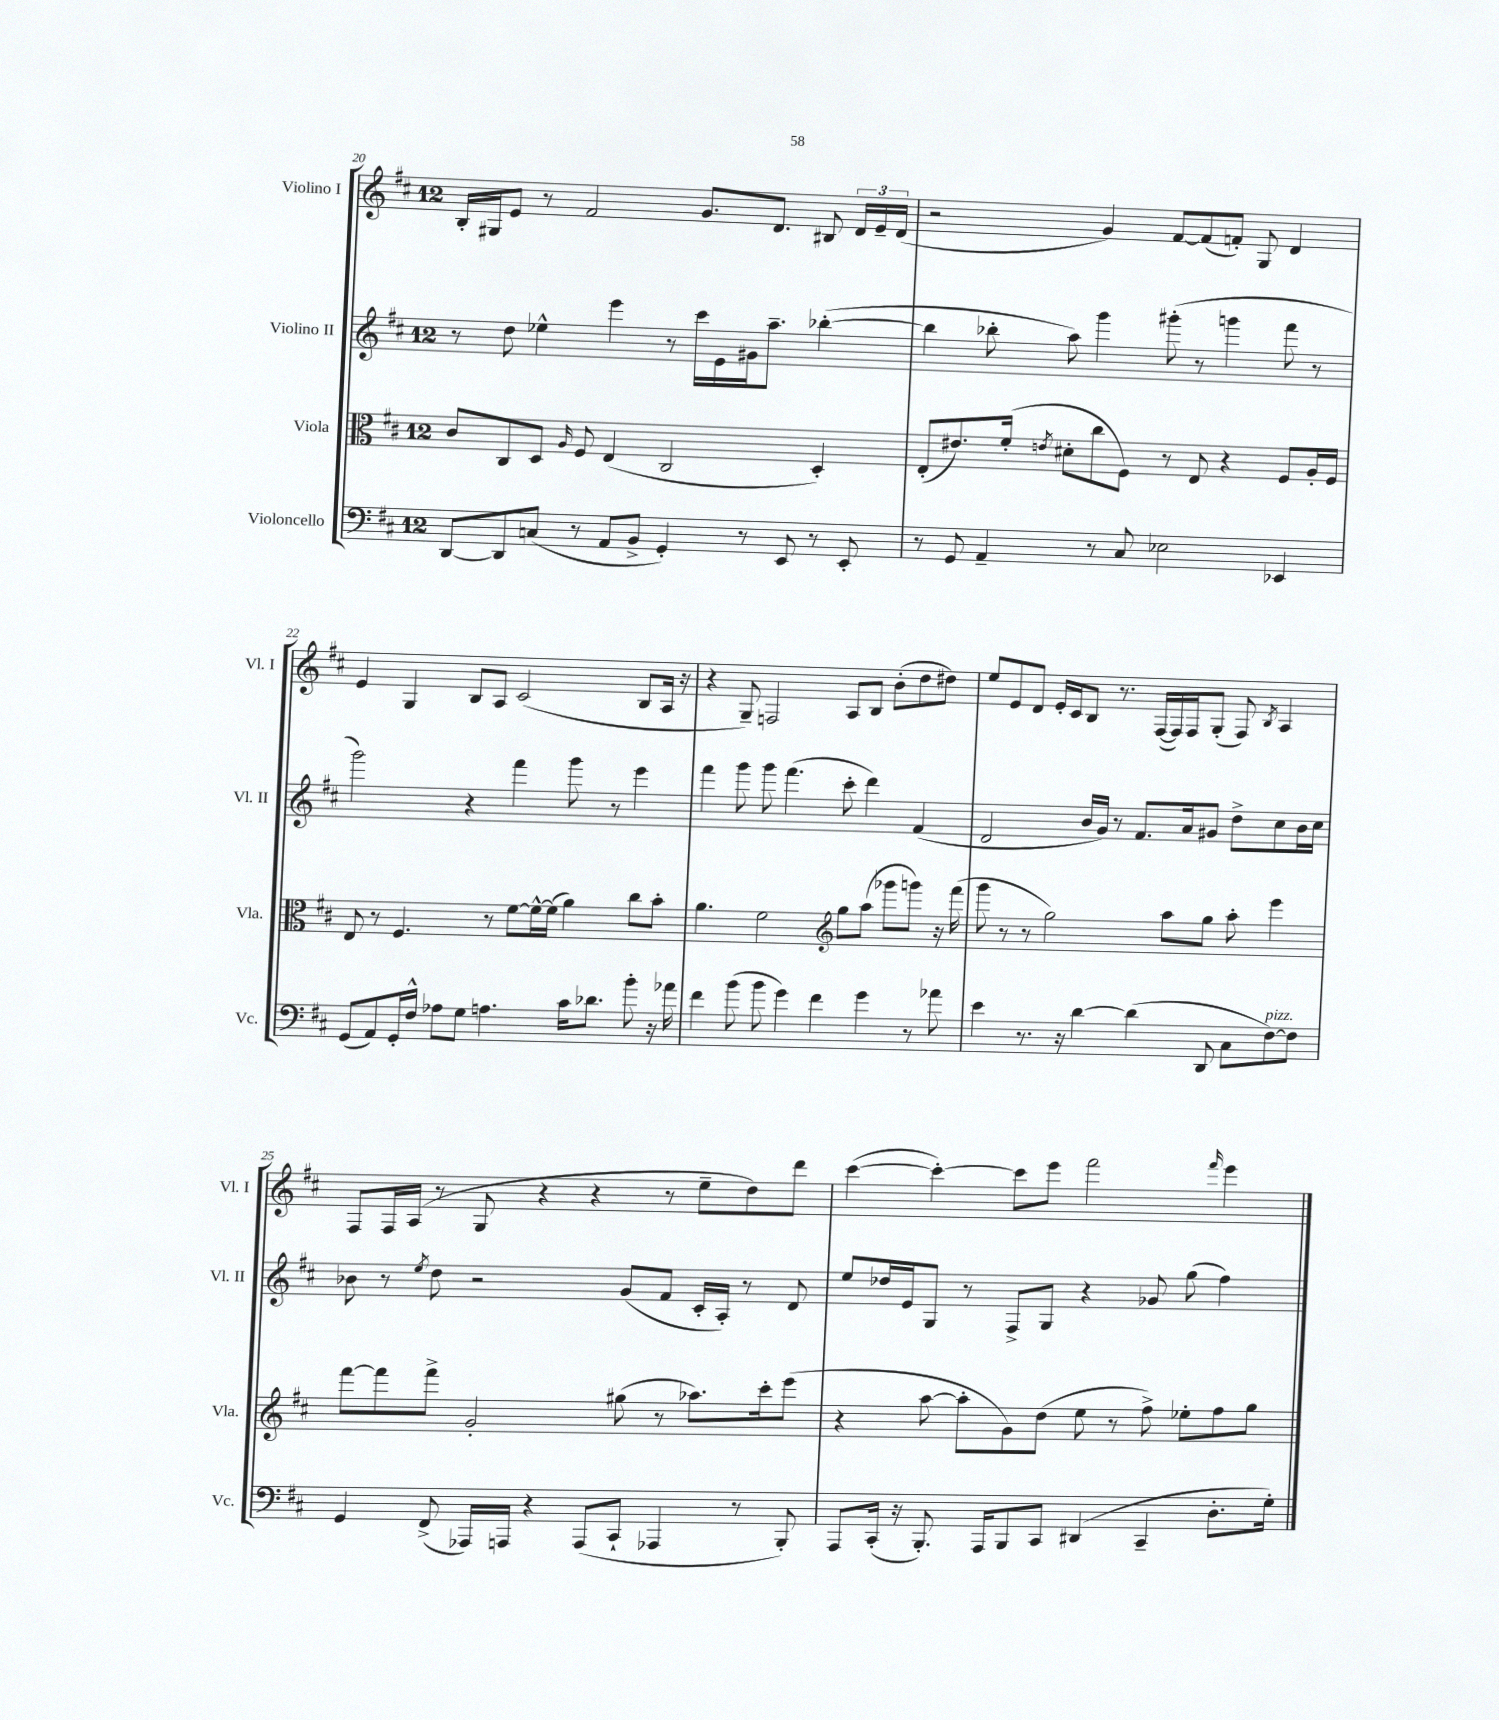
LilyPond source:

<<
\new StaffGroup <<
\new Staff = "s0" \with { instrumentName = "Violino I" shortInstrumentName = "Vl. I" } {
    \clef treble \key d \major \once \override Staff.TimeSignature.style = #'single-digit \time 12/8
    \autoBeamOff b16[-. gis16 e'8] r8 fis'2 g'8.[ d'8.] bis8 \tuplet 3/2 { d'16[ e'16-- d'16]( } |
    r2 g'4) fis'8[~ fis'8( f'8]-.) g8 d'4 |
    e'4 g4 b8[ a8] cis'2( b8[ a16] r16 |
    r4 g8--) f2 a8[ b8] b'8[-.( d''8 dis''8]) |
    e''8[ e'8 d'8] e'16[-. cis'16 b8] r8. fis16[~( fis16) fis16 g8]-.( fis8) \acciaccatura { b8 } a4 |
    fis8[ fis16 a16]( r8 g8 r4 r4 r8 e''8[-- d''8) d'''8] |
    cis'''4~( cis'''4~-.) cis'''8[ e'''8] fis'''2 \grace { fis'''16 } e'''4 \bar "|." |
}
\new Staff = "s1" \with { instrumentName = "Violino II" shortInstrumentName = "Vl. II" } {
    \clef treble \key d \major \once \override Staff.TimeSignature.style = #'single-digit \time 12/8
    \autoBeamOff r8 d''8 ees''4-^ e'''4 r8 cis'''16[ e'16 gis'16 a''8.]-- bes''4~-.( |
    bes''4 bes''8-. a''8) g'''4 gis'''8-.( r8 g'''4 fis'''8 r8 |
    g'''2) r4 fis'''4 g'''8 r8 e'''4 |
    fis'''4 g'''8 g'''8 fis'''4.( cis'''8-. d'''4) fis'4( |
    d'2 b'16[ g'16]) r8 fis'8.[ a'16 gis'8] d''8[-> cis''8 b'16 cis''16] |
    bes'8 r8 \acciaccatura { e''8 } d''8 r2 g'8[( fis'8] cis'16[-. a16]-.) r8 d'8 |
    e''8[ des''16 e'16 g8] r8 fis8[-> g8] r4 ges'8 g''8( fis''4) \bar "|." |
}
\new Staff = "s2" \with { instrumentName = "Viola" shortInstrumentName = "Vla." } {
    \clef alto \key d \major \once \override Staff.TimeSignature.style = #'single-digit \time 12/8
    \autoBeamOff cis'8[ cis8 d8] \grace { a16 } fis8 e4( cis2 d4-.) |
    e8[-.( eis'8.) fis'16]-.( \acciaccatura { e'8 } dis'8[-. cis''8 fis8]) r8 e8 r4 fis8[ a16-. fis16] |
    e8 r8 fis4. r8 fis'8[~ fis'16~-^ fis'16]( a'4) cis''8[ b'8]-. |
    a'4. fis'2 \clef treble g''8[ a''8]( ges'''8[ g'''8]) r16 fis'''16( |
    g'''8 r8 r8 g''2) a''8[ g''8] a''8-. e'''4 |
    fis'''8[~ fis'''8 fis'''8]-> g'2-. gis''8( r8 aes''8.[) cis'''16-. e'''8]( |
    r4 a''8~ a''8[-. g'8) d''8]( e''8 r8 fis''8->) ees''8[-. fis''8 g''8] \bar "|." |
}
\new Staff = "s3" \with { instrumentName = "Violoncello" shortInstrumentName = "Vc." } {
    \clef bass \key d \major \once \override Staff.TimeSignature.style = #'single-digit \time 12/8
    \autoBeamOff d,8[~ d,8 c8]( r8 a,8[ b,8]-> g,4-.) r8 e,8 r8 e,8-. |
    r8 g,8 a,4-- r8 cis8 ees2 ees,4 |
    g,8[( a,8) g,16-. fis16]-^ aes8[ g8] a4. cis'16[ des'8.] b'8-. r16 aes'16 |
    fis'4 b'8( b'8 g'4) fis'4 g'4 r8 aes'8 |
    e'4 r8. r16 d'4~ d'4( d,8 cis8[ fis8~^\markup { \italic "pizz." }) fis8] |
    g,4 fis,8->( aes,,16[) a,,16] r4 a,,8[( cis,8]-! aes,,4 r8 b,,8-.) |
    a,,8[ cis,16]-.( r16 b,,8.-.) a,,16[ b,,8 cis,8] dis,4( cis,4-- d8.[-. g16]-.) \bar "|." |
}
>>
>>
\layout { \context { \Score currentBarNumber = #20 } }
